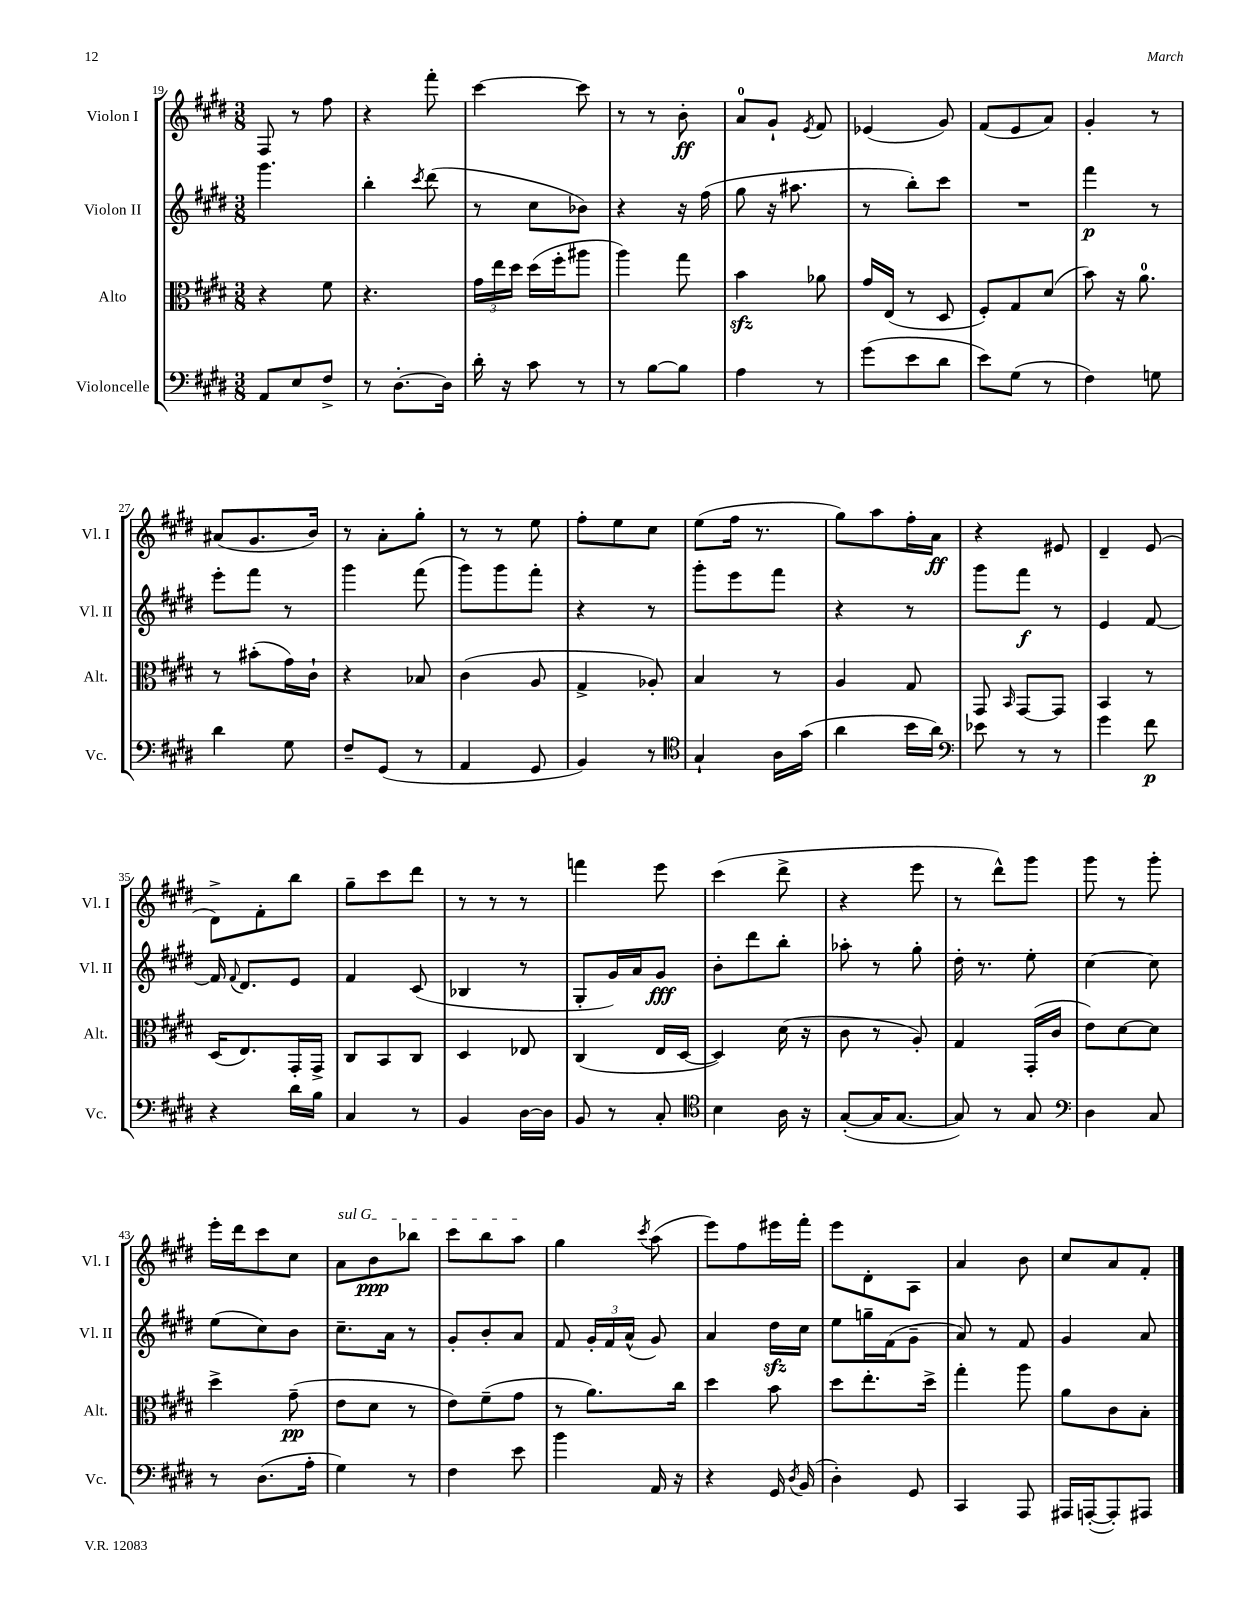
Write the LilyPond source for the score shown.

<<
\new StaffGroup <<
\new Staff = "s0" \with { instrumentName = "Violon I" shortInstrumentName = "Vl. I" } {
    \clef treble \key e \major \numericTimeSignature \time 3/8
    \autoBeamOff fis8 r8 fis''8 |
    r4 fis'''8-. |
    cis'''4~ cis'''8 |
    r8 r8 b'8-.\ff |
    a'8[-0 gis'8]-! \acciaccatura { e'8 } fis'8 |
    ees'4( gis'8) |
    fis'8[( e'8 a'8]) |
    gis'4-. r8 |
    ais'8[( gis'8. b'16]) |
    r8 a'8[-. gis''8]-. |
    r8 r8 e''8 |
    fis''8[-. e''8 cis''8] |
    e''8[( fis''16] r8. |
    gis''8[) a''8 fis''16-. a'16]\ff |
    r4 eis'8 |
    dis'4-- e'8( |
    dis'8[->) fis'8-. b''8] |
    gis''8[-- cis'''8 dis'''8] |
    r8 r8 r8 |
    f'''4 e'''8 |
    cis'''4( dis'''8-> |
    r4 e'''8 |
    r8 dis'''8[-^) gis'''8] |
    gis'''8 r8 gis'''8-. |
    e'''16[-. dis'''16 cis'''8 cis''8] |
    \once \override TextSpanner.bound-details.left.text = \markup { \italic "sul G" } a'8[\startTextSpan b'8\ppp bes''8] |
    cis'''8[ b''8 a''8]\stopTextSpan |
    gis''4 \acciaccatura { cis'''8 } a''8( |
    e'''8[) fis''8 eis'''16 fis'''16]-. |
    e'''8[ dis'8-. a8] |
    a'4 b'8 |
    cis''8[ a'8 fis'8]-. \bar "|." |
}
\new Staff = "s1" \with { instrumentName = "Violon II" shortInstrumentName = "Vl. II" } {
    \clef treble \key e \major \numericTimeSignature \time 3/8
    \autoBeamOff gis'''4. |
    b''4-. \acciaccatura { cis'''8 } dis'''8( |
    r8 cis''8[ bes'8]) |
    r4 r16 fis''16( |
    gis''8 r16 ais''8. |
    r8 b''8[-.) cis'''8] |
    R4. |
    fis'''4\p r8 |
    e'''8[-. fis'''8] r8 |
    gis'''4 fis'''8( |
    gis'''8[) gis'''8 fis'''8]-. |
    r4 r8 |
    gis'''8[-. e'''8 fis'''8] |
    r4 r8 |
    gis'''8[ fis'''8]\f r8 |
    e'4 fis'8~ |
    fis'16 \appoggiatura { fis'8 } dis'8.[ e'8] |
    fis'4 cis'8( |
    bes4 r8 |
    gis8[-. gis'16) a'16 gis'8]\fff |
    b'8[-. dis'''8 b''8]-. |
    aes''8-. r8 gis''8-. |
    dis''16-. r8. e''8-. |
    cis''4~ cis''8 |
    e''8[( cis''8) b'8] |
    cis''8.[-- a'16] r8 |
    gis'8[-. b'8-. a'8] |
    fis'8 \tuplet 3/2 { gis'16[-. fis'16 a'16]-^( } gis'8) |
    a'4 dis''16[\sfz cis''16] |
    e''8[ g''16-- fis'16( gis'8]-- |
    a'8) r8 fis'8 |
    gis'4 a'8 \bar "|." |
}
\new Staff = "s2" \with { instrumentName = "Alto" shortInstrumentName = "Alt." } {
    \clef alto \key e \major \numericTimeSignature \time 3/8
    \autoBeamOff r4 fis'8 |
    r4. |
    \tuplet 3/2 { gis'16[ e''16 dis''16] } dis''16[( fis''16-. ais''8] |
    a''4) gis''8 |
    b'4\sfz aes'8 |
    gis'16[ e16]( r8 dis8 |
    fis8[-.) gis8 dis'8]( |
    b'8) r16 a'8.-0 |
    r8 bis'8[-.( gis'16) cis'16]-! |
    r4 bes8 |
    cis'4( a8 |
    gis4-> aes8-.) |
    b4 r8 |
    a4 gis8 |
    gis,8 \grace { b,16 } gis,8[~ gis,8] |
    b,4 r8 |
    dis16[( e8.) gis,16-. gis,16]-> |
    cis8[ b,8 cis8] |
    dis4 ees8 |
    cis4( e16[ dis16]~ |
    dis4) dis'16( r16 |
    cis'8 r8 a8-.) |
    gis4 gis,16[-.( cis'16] |
    e'8[) dis'8~ dis'8] |
    dis''4-> gis'8--\pp( |
    e'8[ dis'8] r8 |
    e'8[) fis'8--( gis'8] |
    r8 a'8.[) cis''16] |
    dis''4 b'8 |
    dis''8[ e''8.-. dis''16]-> |
    gis''4-. a''8 |
    a'8[ cis'8 b8]-. \bar "|." |
}
\new Staff = "s3" \with { instrumentName = "Violoncelle" shortInstrumentName = "Vc." } {
    \clef bass \key e \major \numericTimeSignature \time 3/8
    \autoBeamOff a,8[ e8 fis8]-> |
    r8 dis8.[~-. dis16] |
    dis'16-. r16 cis'8 r8 |
    r8 b8[~ b8] |
    a4 r8 |
    gis'8[( e'8 dis'8] |
    e'8[) gis8]( r8 |
    fis4) g8 |
    dis'4 gis8 |
    fis8[-- gis,8]( r8 |
    a,4 gis,8 |
    b,4) r8 |
    \clef tenor gis4-! a16[ gis'16]( |
    a'4 b'16[ a'16]) |
    \clef bass ees'8 r8 r8 |
    gis'4 fis'8\p |
    r4 dis'16[ b16] |
    cis4 r8 |
    b,4 dis16[~ dis16] |
    b,8 r8 cis8-. |
    \clef tenor b4 a16 r16 |
    gis8[~-.( gis16 gis8.]~ |
    gis8) r8 gis8 |
    \clef bass dis4 cis8 |
    r8 dis8.[( a16]-. |
    gis4) r8 |
    fis4 e'8 |
    b'4 a,16 r16 |
    r4 gis,16 \acciaccatura { dis8 } b,16( |
    dis4-.) gis,8 |
    cis,4 a,,8 |
    ais,,16[ a,,16~-.( a,,8-.) ais,,8] \bar "|." |
}
>>
>>
\layout { \context { \Score currentBarNumber = #19 } }
